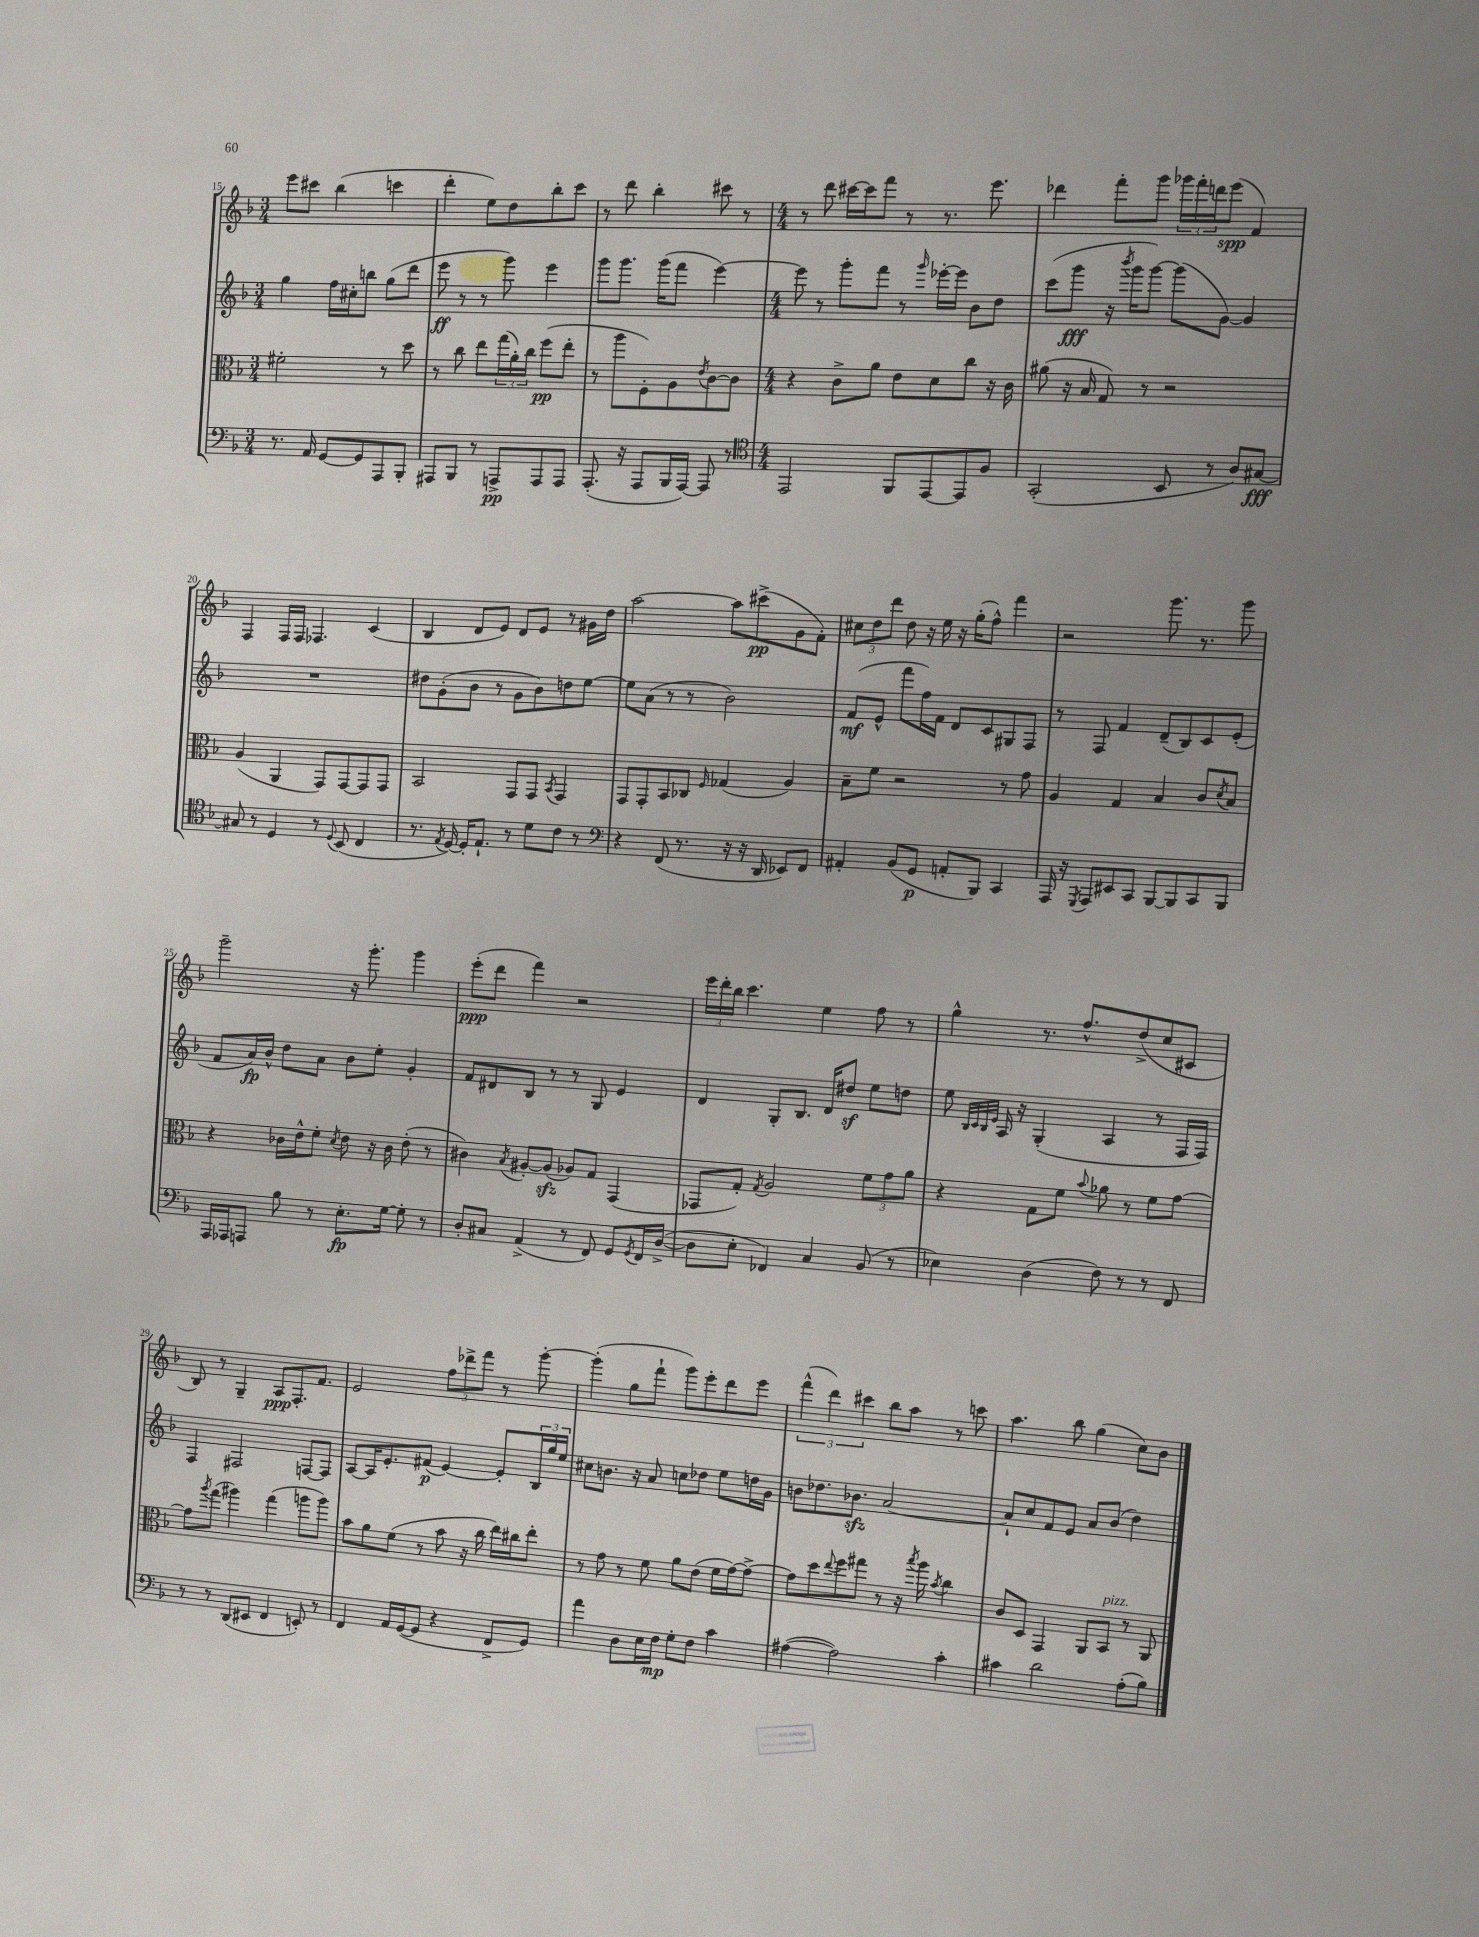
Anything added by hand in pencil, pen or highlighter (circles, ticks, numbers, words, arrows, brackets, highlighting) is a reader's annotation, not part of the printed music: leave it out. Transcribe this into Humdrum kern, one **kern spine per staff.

**kern	**kern	**kern	**kern
*staff4	*staff3	*staff2	*staff1
*clefF4	*clefC3	*clefG2	*clefG2
*k[b-]	*k[b-]	*k[b-]	*k[b-]
*M3/4	*M3/4	*M3/4	*M3/4
8.r	2f#'\	4gg\	8eee\L
.	.	.	8ccc#\J
16AA/	.	.	.
[8GG/L	.	16ff\LL	(4bb-\
.	.	16cc#'\J	.
8GG/]	.	8bb\J	.
8AAA/	8r	(8gg\L	4ccc\
8BBB-'/J	8dd\	8ddd\J	.
=	=	=	=
8AAA#/L	8r	8eee\	4ddd'\
8BBB-/J	8cc\	8r	.
8r	8ee\L	8r	8ee\L)
8AAA^/L	(24gg\L	8ggg\)	8dd\
.	24a'\)	.	.
.	24cc\JJ	.	.
8AAA/	(8ff\L	4eee\	8bb-'\
8AAA/J	8ee'\J	.	8ccc\J
=	=	=	=
(8.AAA'/	8r	8ggg\L	8r
.	8aa\L	8.ggg\J	8ddd\
16r	.	.	.
8AAA/L	8F'\)	.	4bb-'\
.	.	(16ggg\LK	.
16BBB-/L	8A\	8fff\J	.
[16AAA/JJ)	.	.	.
.	8qe/	.	.
8AAA/]	[8c\	[4eee\)	8ccc#\
8r	8c\]J	.	8r
=	=	=	=
*clefC4	*	*	*
*M4/4	*M4/4	*M4/4	*M4/4
2EE/	4r	8eee\]	8r
.	.	8r	8ddd\
.	8c^\L	8ggg'\L	[16ccc#\LL
.	.	.	16ccc#\]J
.	8a\J	8fff\J	8fff\J
8FF/L	8e\L	8r	8r
.	.	16qqggg/	.
[8EE/	8d\	[16eee-'\LL	8.r
.	.	16eee-\]JJ	.
8EE/]	8cc\J	8b-\L	.
.	.	.	8.eee\
8F/J	16r	8dd\J	.
.	16c\	.	.
=	=	=	=
(2GG'/	(8a#\	(8ccc\L	4ddd-\
.	16r	8ggg\J	.
.	16B-/	.	.
.	8G/)	16r	8fff'\L
.	.	8qbbb-/	.
.	.	16ggg\LK	.
.	8r	[8ggg\J)	8ggg\J
8BB-/	2r	(8ggg\]L	24ggg-\LL
.	.	.	24fff'\
.	.	.	24ddd\J
8r	.	[8g\J)	(8eee\J
8A/L)	.	4g/]	4f/)
[8G#/J	.	.	.
=	=	=	=
8G#/]	(4A/	1r	4F/
8r	.	.	.
4D/	4AA/	.	16F/LL
.	.	.	16F/JJ
.	.	.	4.F-/
8r	8GG/L)	.	.
8qqD/	.	.	.
(8BB-/	[8GG/	.	.
4C/	8GG/]	.	(4c/
.	8GG/J	.	.
=	=	=	=
8.r	2BB-/	8dd#\L	4B-/
.	.	(8g'\	.
8qE/	.	.	.
[16D/)	.	.	.
16D'/]LK	.	8b-\J	8d/L
8.E`/J	.	.	.
.	.	8r	8e/J)
8r	8GG/L	8g\L	8d/L
8d\L	8GG/J	8b-\)	8e/J
.	8qBB-/	.	.
8c\J	4GG/	8dd\	8r
8r	.	[8ee\J	16g#\LL
.	.	.	16dd\JJ
=	=	=	=
*clefF4	*	*	*
4r	8GG/L	8ee\]L	[2aa\
.	8GG'/	(8a\J	.
(8FF/	8BB-/	8r	.
8.r	8C-/J	8r	.
.	16qqF/	.	.
.	(4G-/	2b-\)	8aa\]L
16r	.	.	.
16r	.	.	(8ccc#^\
16DD/	.	.	.
8EE-/L)	4A/)	.	8g\
8FF/J	.	.	8f'\J)
=	=	=	=
4AA#'/	8B-~\L	(8f/L	12cc#\L
.	.	.	12dd\
.	8f\J	8e^^/J	.
.	.	.	12ddd\J
(8BB-/L	2r	8fff\L	8dd\
8GG/J	.	16ff\L)	16r
.	.	16f\JJ	16ee\
8AA'/L	.	8d/L	16r
.	.	.	(16gg'\LK
8BBB-/J)	.	8c/	8ff^^\J)
4CC/	8r	8G#/	4fff\
.	8g\	8F/J	.
=	=	=	=
16AAA/	4A/	8r	2r
16r	.	.	.
8qGGG/	.	.	.
8AAA/L	.	8F/	.
8EE#/	4G/	4f/	.
8CC/J	.	.	.
[8BBB-/L	4B-/	(8d~/L	8.ggg\
8BBB-/]	.	8B-/)	.
.	.	.	8.r
8CC/	8c/L	8c/	.
.	8qd/	.	.
8BBB-/J	8B-/J	(8e'/J	8ggg\
=	=	=	=
16AAA/LL	4r	8f/L	2ggg~\
16AAA-/J	.	.	.
8AAA/J	.	16a/L)	.
.	.	16b-^^/JJ	.
8B-\	16c-\LL	8dd\L	.
.	16e^^\J	.	.
8r	8f'\J	8a\J	.
.	8qd/	.	.
8.E'\L	8e\	8b-\L	16r
.	.	.	8.ggg'\
.	16r	8ee'\J	.
[16G\Jk	16c-\	.	.
8G'\]	(8e'\	4g'/	4ggg\
8r	8r	.	.
=	=	=	=
8D'/L	4c#\)	8f/L	(8eee'\L
8C#/J	.	8d#/	8ddd\J
.	8qB-/	.	.
(4AA^/	[8A#'/L	8B-/J	4fff\)
.	(8A#/]J	8r	.
8r	8A-/L)	8r	2r
8FF/)	8G/J	8G/	.
8GG/L	(4GG/	4e/	.
8qGG/	.	.	.
16FF/L	.	.	.
([16D^/JJ	.	.	.
=	=	=	=
8D\]L	8GG-/L	4d/	24eee\LL
.	.	.	24ddd'\
.	.	.	24bb-\JJ
8E'\J	8G'/J)	.	4.ccc\
.	8qG/	.	.
4FF-/)	2A/	8G'/L	.
.	.	8.B-/J	.
4C/	.	.	4ee\
.	.	16d/LK	.
.	.	8dd#/J	.
(8BB-/	12f\L	8ee\L	8ff\
.	12g\	.	.
8r	.	8dd\J	8r
.	12a\J	.	.
=	=	=	=
4E-\)	4r	8ee\	4gg^^\
.	.	32qqB-/LLL	.
.	.	32qqc/	.
.	.	32qqB-/	.
.	.	32qqe/JJJ	.
.	.	16A/	.
.	.	16r	.
(4D\	8G\L	(4G'/	8.r
.	8f\J	.	.
.	.	.	8.ff^^/L
.	8qqb-/	.	.
8F\)	8a-\	4A/	.
8r	8r	.	(8dd^/
8r	8f\L	8r	8cc/
8FF/	[8g\J	16F/LL	8c#/J
.	.	16F/JJ)	.
=	=	=	=
8r	8g\]L	4F/	8B-/)
.	8qaa/	.	.
8r	(8gg\J	.	8r
(8DD/L	4aa#\)	2F#/	4G~/
8EE#/J	.	.	.
4FF/	(4gg\	.	8A/L
.	.	.	8.F'/
8EE'/)	8aa\L	[8F/L	.
.	.	.	8.f/J
8r	8aa\J)	8F/]J	.
=	=	=	=
4FF/	8b-\L	[8A/L	2e/
.	8a\	16A/]K	.
.	.	8.e'/	.
16AA/LL	(8f\J	.	.
([16GG/J	.	.	.
8GG/]J	8r	(8f#/J	.
4r	8b-\	[4e/)	12ff\L
.	.	.	12ddd-^\
.	16r	.	.
.	.	.	12fff\J
.	16cc\	.	.
8FF^/L	16ee\LL)	8e'/]L	8r
.	16cc#\J	.	.
8GG/J)	8ee'\J	24B-/L	[8ggg'\
.	.	24gg/	.
.	.	24ee/JJ	.
=	=	=	=
4a\	8r	8cc#\L	(4ggg'\]
.	8g\	8.b\J	.
8D\L	8r	.	8gg\L
.	.	16r	.
16E\L	8f\	8a/	8fff`\J
16F\JJ	.	.	.
8G'\L	8a\L	8cc\L	8ggg\L)
8F\J	(8e\J	8dd-\J	8eee'\
4c\	16f\LL	8ee\L	8ddd\
.	[16g\J)	.	.
.	8g^\_J	16dd\L	8eee\J
.	.	16g\JJ	.
=	=	=	=
([4A#\	8g\]L	8b\L	(6fff^^\
.	8dd\	8.dd-\	.
.	.	.	6ddd\)
.	8qqee/	.	.
2A#\])	8ff\	.	.
.	.	8.b-\J	.
.	.	.	6ccc#\
.	8gg#\J	.	.
.	8r	[2a/	8bb-\L
.	16r	.	8aa\J
.	8qbb-/	.	.
.	16aa\	.	.
.	8qb-/	.	.
4c'\	4cc\	.	8r
.	.	.	8ccc\
=	=	=	=
4c#\	8c/L	8a`/]L	4.aa\
.	8D/J	8cc/	.
2d\	4GG/	8f/	.
.	.	8e/J	8bb-\
.	8AA/L	8a/L	(4gg\
.	8BB-/J	(8b-/J	.
(8A'\L	8r	4dd\)	8cc\L)
8B-\J)	8AA/	.	8b-\J
==	==	==	==
*-	*-	*-	*-
